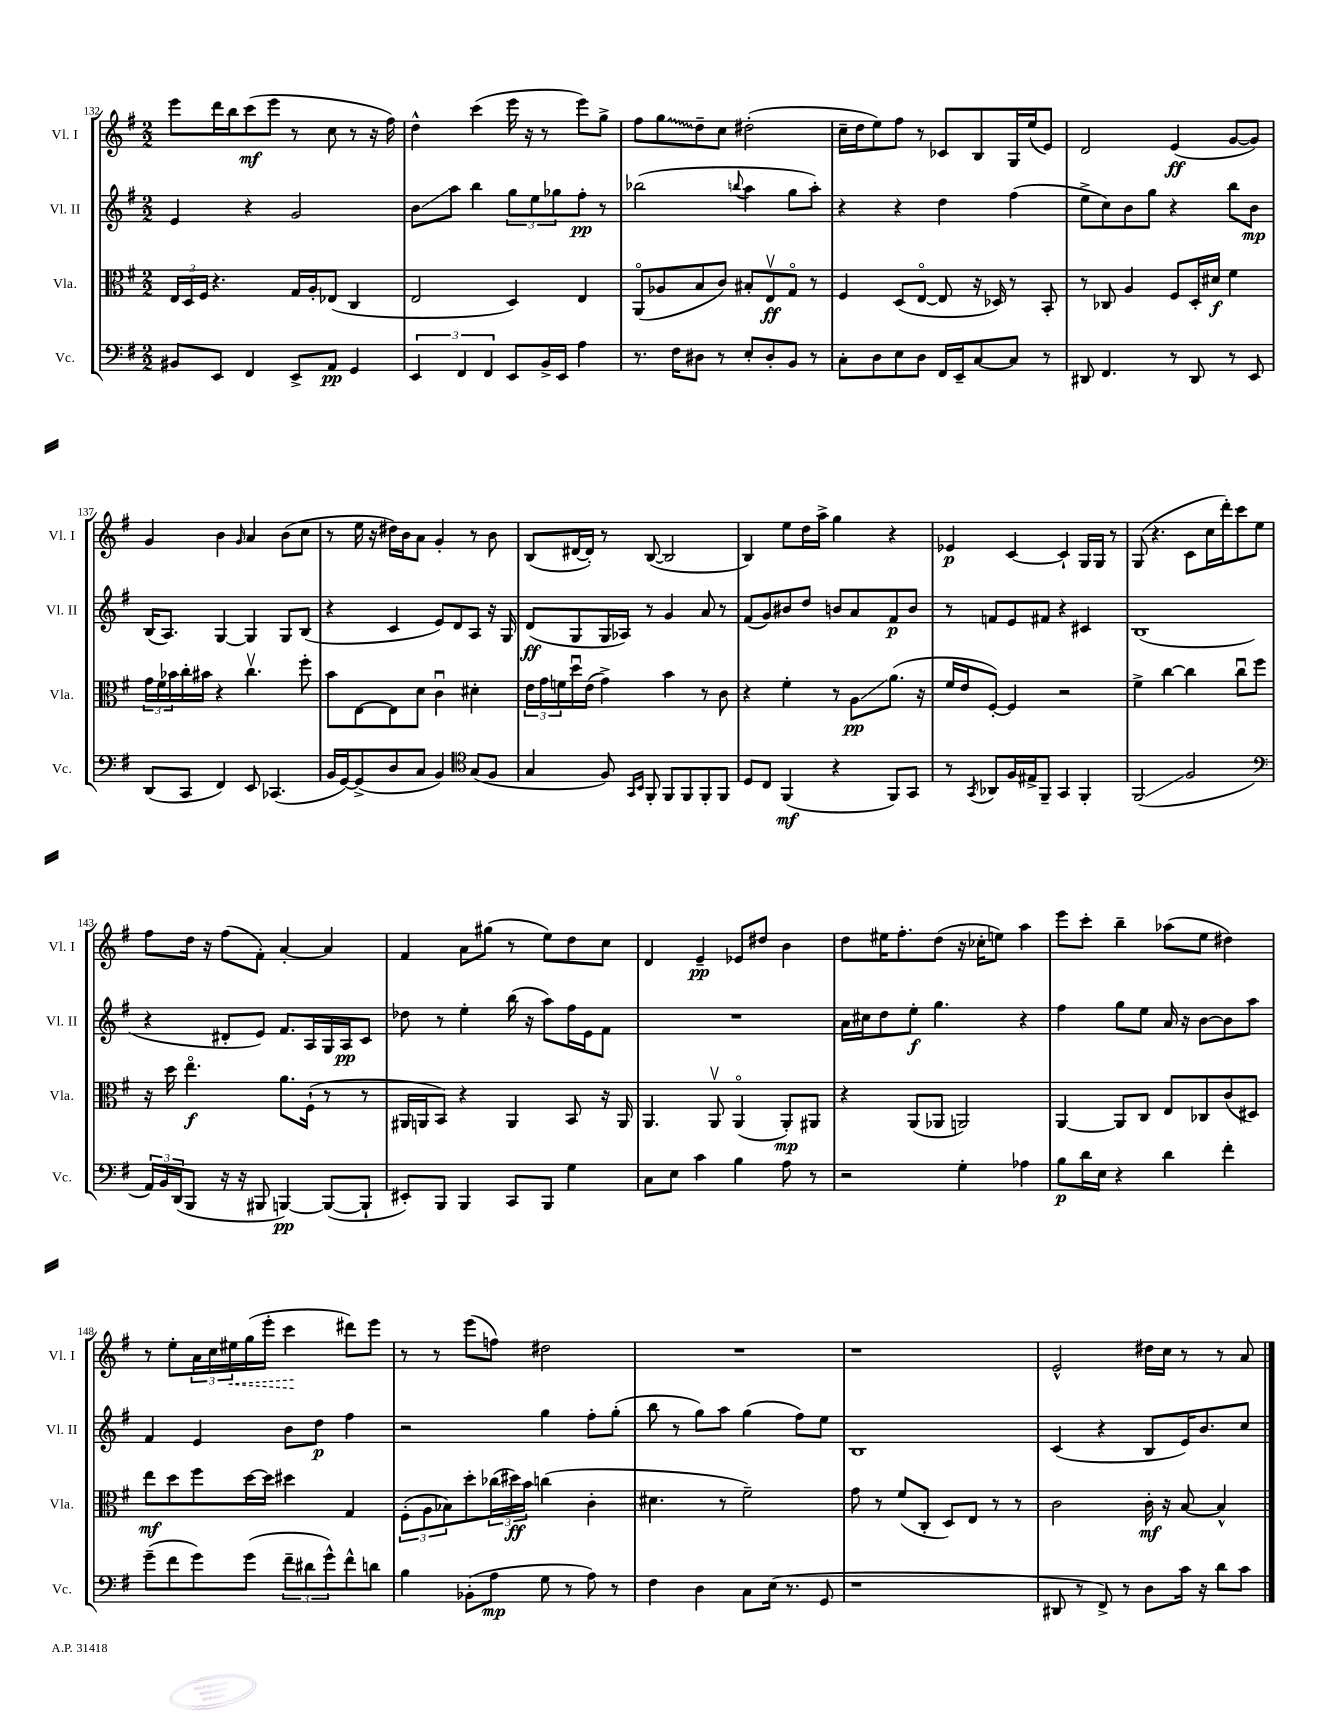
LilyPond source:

<<
\new StaffGroup <<
\new Staff = "s0" \with { instrumentName = "Vl. I" shortInstrumentName = "Vl. I" } {
    \clef treble \key g \major \numericTimeSignature \time 2/2
    e'''8 d'''16 b''16 c'''8\mf( e'''8 r8 c''8 r8 r16 fis''16) |
    d''4-^ c'''4( e'''16 r16 r8 e'''8) g''8-> |
    fis''8 \once \override Glissando.style = #'zigzag g''8\glissando d''8-- c''8 dis''2-.( |
    c''16-- d''16 e''8) fis''8 r8 ces'8 b8 g16 e''16( e'8) |
    d'2 e'4\ff( g'8~ g'8) |
    g'4 b'4 \grace { g'16 } a'4 b'8( c''8 |
    r8 e''16 r16 dis''16) b'16 a'8 g'4-. r8 b'8 |
    b8( dis'16~ dis'16-.) r8 b8~( b2 |
    b4) e''8 d''16 a''16-> g''4 r4 |
    ees'4\p c'4~ c'4-! g16 g16 r8 |
    g8( r4. c'8 c''16 d'''16-.) c'''8 e''8 |
    fis''8 d''16 r16 fis''8( fis'8-.) a'4~-. a'4 |
    fis'4 a'8 gis''8( r8 e''8) d''8 c''8 |
    d'4 e'4--\pp ees'8 dis''8 b'4 |
    d''8 eis''16 fis''8.-. d''8( r16 ces''16-. e''8) a''4 |
    e'''8 c'''8-. b''4-- aes''8( e''8 dis''4) |
    r8 e''8-. \tuplet 3/2 { a'16 c''16 \once \override Hairpin.style = #'dashed-line eis''16\< } g''16( e'''16-. c'''4\! dis'''8) e'''8 |
    r8 r8 e'''8( f''8) dis''2 |
    R1 |
    r1 |
    e'2-^ dis''16 c''16 r8 r8 a'8 \bar "|." |
}
\new Staff = "s1" \with { instrumentName = "Vl. II" shortInstrumentName = "Vl. II" } {
    \clef treble \key g \major \numericTimeSignature \time 2/2
    e'4 r4 g'2 |
    b'8\glissando a''8 b''4 \tuplet 3/2 { g''8 e''8 ges''8 } fis''8-.\pp r8 |
    bes''2( \appoggiatura { b''8 } a''4 g''8 a''8-.) |
    r4 r4 d''4 fis''4( |
    e''8-> c''8) b'8 g''8 r4 b''8 b'8\mp |
    b16( a8.) g4~ g4 g8 b8( |
    r4 c'4 e'8) d'8 a8 r16 g16 |
    d'8\ff( g8 g16 aes16) r8 g'4 a'8 r8 |
    fis'8( g'8) bis'8 d''8 b'8 a'8 fis'8\p b'8 |
    r8 f'8 e'8 fis'8 r4 cis'4 |
    b1( |
    r4 dis'8-. e'8) fis'8. a16 g16 a16\pp c'8 |
    des''8 r8 e''4-. b''16( r16 a''8) fis''16 e'16 fis'8 |
    R1 |
    a'16 cis''16 d''8 e''8-.\f g''4. r4 |
    fis''4 g''8 e''8 a'16 r16 b'8~ b'8 a''8 |
    fis'4 e'4 b'8 d''8\p fis''4 |
    r2 g''4 fis''8-. g''8-.( |
    b''8 r8 g''8) a''8 g''4( fis''8) e''8 |
    b1 |
    c'4( r4 b8 e'16) b'8. c''8 \bar "|." |
}
\new Staff = "s2" \with { instrumentName = "Vla." shortInstrumentName = "Vla." } {
    \clef alto \key g \major \numericTimeSignature \time 2/2
    \tuplet 3/2 { e16 d16 fis16 } r4. g16 a16-. ees8( c4 |
    e2 d4) e4 |
    a,8\flageolet( aes8 b8 c'8) bis8-. e8\upbow\ff g8\flageolet r8 |
    fis4 d8( e8~\flageolet e8 r16 des16) r8 b,8-. |
    r8 ces8 a4 fis8 d16-. dis'16\f fis'4 |
    \tuplet 3/2 { g'16 fis'16 bes'16 } c''16-. bis'16 r4 c''4.\upbow fis''8-. |
    b'8 e8~ e8 d'8 c'4\downbow dis'4-. |
    \tuplet 3/2 { e'16 g'16 f'16 } d''16\downbow e'16( g'4->) b'4 r8 c'8 |
    r4 fis'4-. r8 a8\glissando\pp a'8.( r16 |
    fis'16 e'16 fis8~-.) fis4 r2 |
    fis'4-> c''4~ c''4 c''8\downbow fis''8 |
    r16 d''16 e''4.\flageolet\f a'8. fis16-!( r8 r8 |
    ais,16 a,16 b,8) r4 a,4 b,8 r16 a,16 |
    a,4. a,8\upbow a,4\flageolet( a,8-.\mp) ais,8 |
    r4 a,8( aes,8 a,2) |
    a,4~ a,8 c8 e8 ces8 c'8( dis8) |
    e''8\mf d''8 fis''8 d''16~ d''16 dis''4 g4 |
    \tuplet 3/2 { fis8-.( a8 bes8) } d''8-. \tuplet 3/2 { ces''16( dis''16\ff) b'16 } c''4( c'4-. |
    dis'4. r8 fis'2--) |
    g'8 r8 fis'8( c8-. d8) e8 r8 r8 |
    c'2 c'16-.\mf r16 b8~ b4-^ \bar "|." |
}
\new Staff = "s3" \with { instrumentName = "Vc." shortInstrumentName = "Vc." } {
    \clef bass \key g \major \numericTimeSignature \time 2/2
    bis,8 e,8 fis,4 e,8-> a,8\pp g,4 |
    \tuplet 3/2 { e,4 fis,4 fis,4 } e,8 b,16-> e,16 a4 |
    r8. fis16 dis8 r8 e8-. dis8-. b,8 r8 |
    c8-. d8 e8 d8 fis,16 e,16-- c8~ c8 r8 |
    dis,8 fis,4. r8 dis,8 r8 e,8 |
    d,8( c,8 fis,4) e,8 ces,4.( |
    b,16 g,16~) g,8->( d8 c8 b,4) \clef tenor g8( fis8 |
    g4 fis8) \grace { g,16 b,16 } fis,8-. fis,8 fis,8 fis,8-. fis,8 |
    d8 c8 fis,4\mf( r4 fis,8) g,8 |
    r8 \acciaccatura { g,8 } aes,8 fis16 eis16-> fis,8-- g,4 fis,4-. |
    fis,2\glissando( fis2 |
    \clef bass \tuplet 3/2 { a,16) b,16 d,16( } b,,8 r16 r16 bis,,8 b,,4~\pp) b,,8~( b,,8-! |
    eis,8-.) b,,8 b,,4 c,8 b,,8 g4 |
    c8 e8 c'4 b4 a8 r8 |
    r2 g4-. aes4 |
    b8\p d'16 e16 r4 d'4 fis'4-. |
    g'8--( fis'8 g'8) g'8( \tuplet 3/2 { fis'8-- dis'8 g'8-^) } fis'8-^ d'8 |
    b4 bes,8-.( a8\mp g8 r8 a8) r8 |
    fis4 d4 c8 e16( r8. g,8 |
    r1 |
    dis,8 r8 fis,8->) r8 d8 c'16 r16 d'8 c'8 \bar "|." |
}
>>
>>
\layout { \context { \Score currentBarNumber = #132 } }
